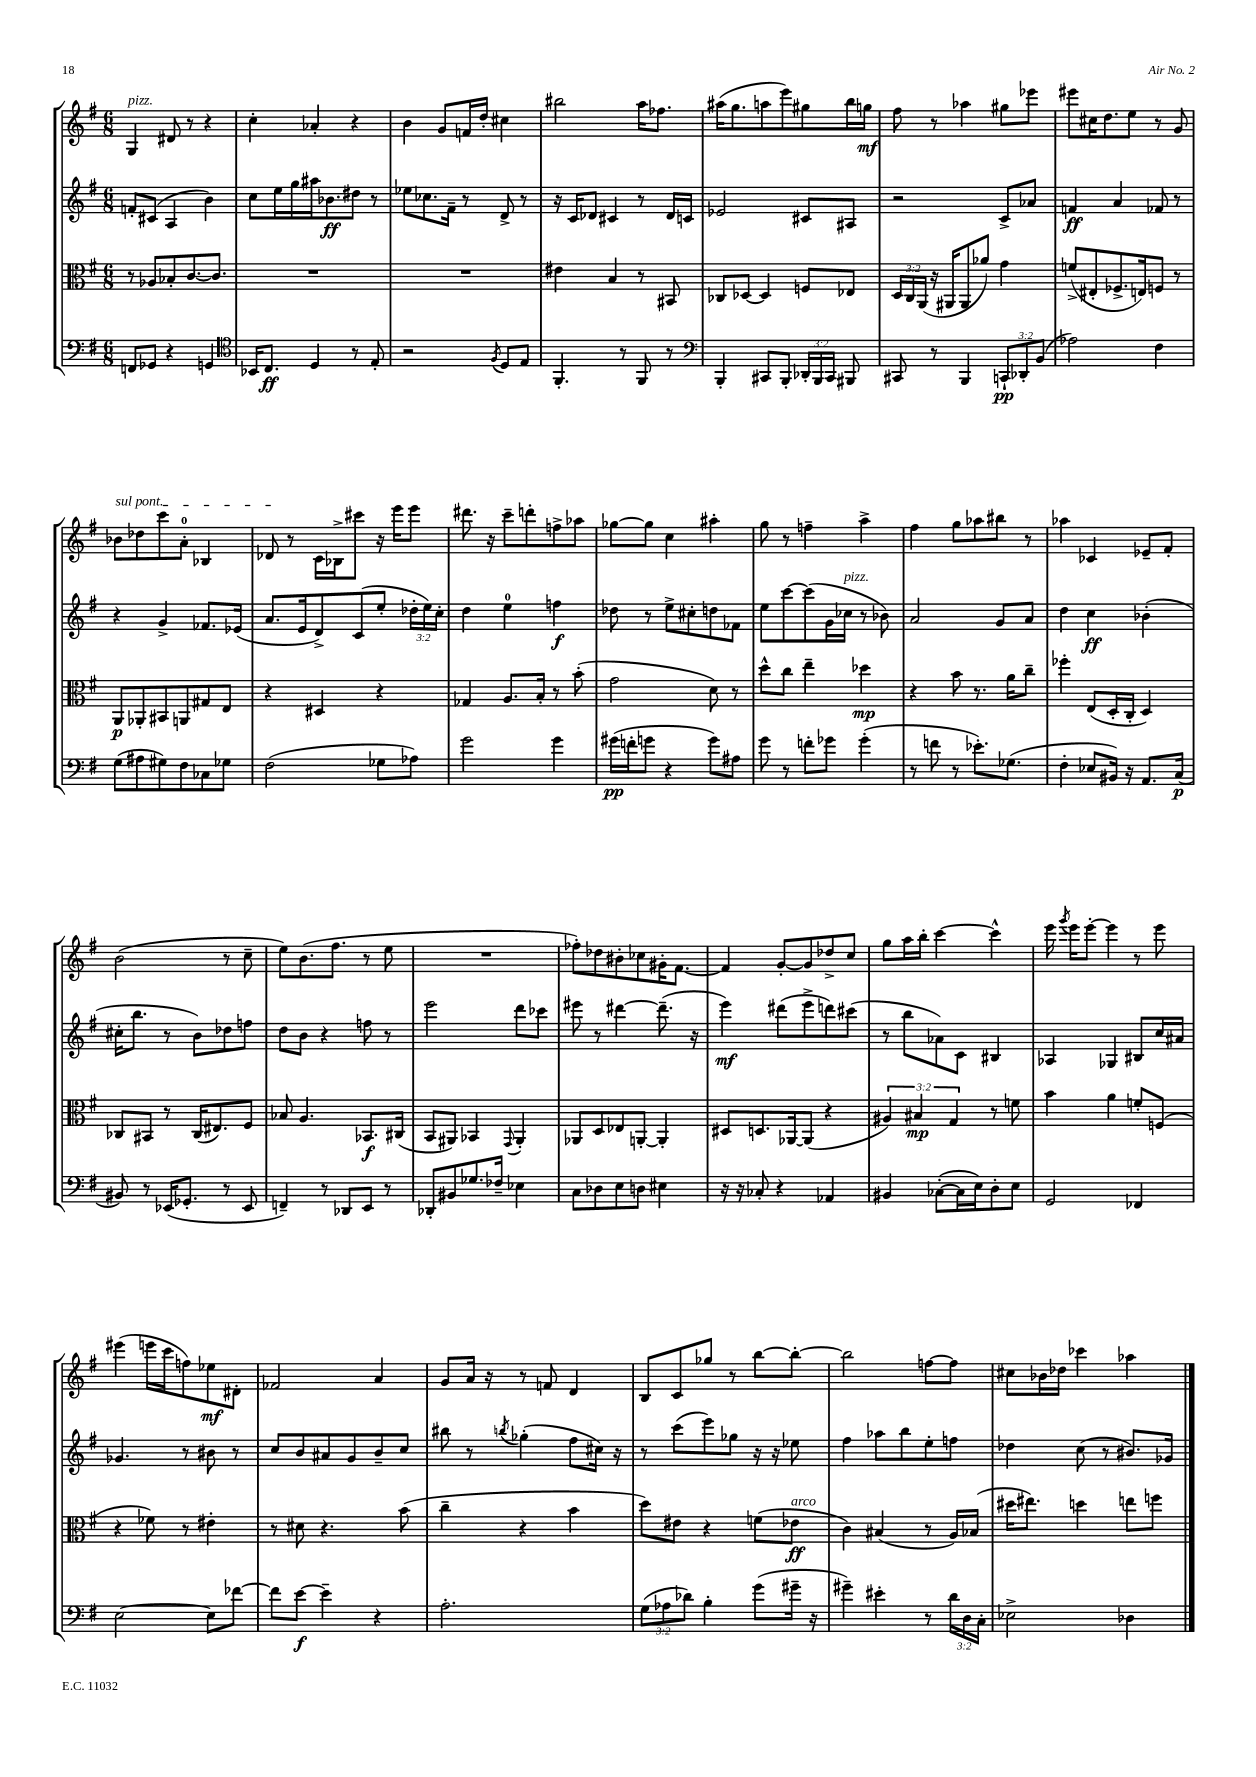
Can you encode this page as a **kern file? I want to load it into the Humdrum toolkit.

**kern	**dynam	**kern	**dynam	**kern	**dynam	**kern	**dynam
*part4	*part4	*part3	*part3	*part2	*part2	*part1	*part1
*staff4	*staff4	*staff3	*staff3	*staff2	*staff2	*staff1	*staff1
*clefF4	*	*clefC3	*	*clefG2	*	*clefG2	*
*k[f#]	*	*k[f#]	*	*k[f#]	*	*k[f#]	*
*M6/8	*	*M6/8	*	*M6/8	*	*M6/8	*
=15	=15	=15	=15	=15	=15	=15	=15
!	!	!	!	!	!	!LO:TX:a:i:t=pizz.	!
8FFn/L	.	8r	.	8fn'/L	.	4G/	.
8GG-X/J	.	8A-X/L	.	(8c#X/J	.	.	.
4r	.	8B-X'/	.	4A/	.	8d#X/	.
.	.	[8.c/	.	.	.	8r	.
4GGn/	.	.	.	4b\)	.	4r	.
.	.	8.c/J]	.	.	.	.	.
=16	=16	=16	=16	=16	=16	=16	=16
*clefC4	*	*	*	*	*	*	*
16BB-X/KL	.	2.r	.	8cc\L	.	4cc'\	.
8.C/J	ff	.	.	.	.	.	.
.	.	.	.	16ee\L	.	.	.
.	.	.	.	16gg\	.	.	.
4D/	.	.	.	16aa#X\J	.	4a-X'/	.
.	.	.	.	8.b-X\	ff	.	.
8r	.	.	.	8dd#X\J	.	4r	.
8E'/	.	.	.	8r	.	.	.
=17	=17	=17	=17	=17	=17	=17	=17
2r	.	2.r	.	8ee-X\L	.	4b\	.
.	.	.	.	8.cc-X\	.	.	.
.	.	.	.	.	.	8g/L	.
.	.	.	.	16f#~\Jk	.	.	.
.	.	.	.	8r	.	16fn/L	.
.	.	.	.	.	.	16dd'/JJ	.
8qF#/	.	.	.	.	.	.	.
8D/L	.	.	.	8d^/	.	4cc#X\	.
8E/J	.	.	.	8r	.	.	.
=18	=18	=18	=18	=18	=18	=18	=18
4.FF#'/	.	4e#X\	.	16r	.	2bb#X\	.
.	.	.	.	16c/KL	.	.	.
.	.	.	.	8d-X/J	.	.	.
.	.	4B/	.	4c#X/	.	.	.
8r	.	.	.	.	.	.	.
8FF#/	.	8r	.	8r	.	16aa\KL	.
.	.	.	.	.	.	8.ff-X\J	.
8r	.	8BB#X/	.	16d-/LL	.	.	.
.	.	.	.	16cn/JJ	.	.	.
=19	=19	=19	=19	=19	=19	=19	=19
*clefF4	*	*	*	*	*	*	*
4BBB'/	.	8C-X/L	.	2e-X/	.	(16aa#X\KL	.
.	.	.	.	.	.	8.gg\	.
.	.	[8D-X/J	.	.	.	.	.
8CC#X/L	.	4D-/]	.	.	.	8aan\	.
8BBB'/J	.	.	.	.	.	8eee\)	.
24DD-X'/LL	.	8Fn/L	.	8c#X/L	.	8gg#X\	.
24BBB/	.	.	.	.	.	.	.
24CC#/JJ	.	.	.	.	.	.	.
8BBB#X/	.	8E-X/J	.	8A#X/J	.	16bb\L	.
.	.	.	.	.	.	16ggn\JJ	mf
=20	=20	=20	=20	=20	=20	=20	=20
8CC#X/	.	24D/LL	.	2r	.	8ff#\	.
.	.	24C/	.	.	.	.	.
.	.	(24AA/JJ	.	.	.	.	.
8r	.	16r	.	.	.	8r	.
.	.	16AA#X/KL	.	.	.	.	.
4BBB/	.	8AA#/	.	.	.	4aa-X\	.
.	.	8a-X/J)	.	.	.	.	.
12CCn`/L	pp	4g\	.	8c^/L	.	8gg#X\L	.
12DD-X'/	.	.	.	.	.	.	.
.	.	.	.	8a-X/J	.	8eee-X\J	.
(12BB/J	.	.	.	.	.	.	.
=21	=21	=21	=21	=21	=21	=21	=21
2A-X\)	.	(8fn^/L	.	4fn/	ff	8eee#X\L	.
.	.	8E#X'/	.	.	.	16cc#X\K	.
.	.	.	.	.	.	8.dd\	.
.	.	8.F-X^/	.	4a/	.	.	.
.	.	.	.	.	.	8ee\J	.
.	.	16En/k)	.	.	.	.	.
4F#\	.	8Fn/J	.	8f-X/	.	8r	.
.	.	8r	.	8r	.	8g/	.
!!LO:LB:g=z
=22	=22	=22	=22	=22	=22	=22	=22
!	!	!	!	!	!	!LO:TX:a:i:t=sul pont.	!
(8G\L	.	8AA/L	p	4r	.	8b-X\L	.
8A#X\	.	8AA-X'/	.	.	.	8dd-X\	.
8G#X\)	.	8BB#X/	.	4g^/	.	8ccc\	.
8F#\	.	8AAn/	.	.	.	8a'\J	.
8C-X\	.	8G#X/	.	8.f-X/L	.	4B-X/	.
8G-X\J	.	8E/J	.	.	.	.	.
.	.	.	.	(16e-X/Jk	.	.	.
=23	=23	=23	=23	=23	=23	=23	=23
(2F#\	.	4r	.	8.a/L	.	8d-X/	.
.	.	.	.	.	.	8r	.
.	.	.	.	16e/k	.	.	.
.	.	4D#X/	.	8d^/)	.	16c\LL	.
.	.	.	.	.	.	16B-X^\J	.
.	.	.	.	(8c/	.	8ccc#X\J	.
8G-X\L	.	4r	.	8ee'/J	.	16r	.
.	.	.	.	.	.	16eee\KL	.
8A-X\J)	.	.	.	24dd-X'\LL	.	8eee\J	.
.	.	.	.	24ee\)	.	.	.
.	.	.	.	24cc'\JJ	.	.	.
=24	=24	=24	=24	=24	=24	=24	=24
2g\	.	4G-X/	.	4dd\	.	8.ddd#X\	.
.	.	.	.	.	.	16r	.
.	.	8.A/L	.	4ee\	.	8ccc~\L	.
.	.	.	.	.	.	8dddn'\	.
.	.	16B'/Jk	.	.	.	.	.
4g\	.	8r	.	4ffn\	f	8ffn^\	.
.	.	(8b'\	.	.	.	8aa-X\J	.
=25	=25	=25	=25	=25	=25	=25	=25
(16g#X\LL	pp	2g\	.	8dd-X\	.	[8gg-X\L	.
16fn'\J	.	.	.	.	.	.	.
8gn\J	.	.	.	8r	.	8gg-\J]	.
4r	.	.	.	8ee^\L	.	4cc\	.
.	.	.	.	8cc#X'\	.	.	.
8g\L)	.	8d\)	.	8ddn\	.	4aa#X'\	.
8A#X\J	.	8r	.	8f-X\J	.	.	.
=26	=26	=26	=26	=26	=26	=26	=26
8g\	.	8dd^^\L	.	8ee\L	.	8gg\	.
8r	.	8cc\J	.	[8ccc\	.	8r	.
8fn'\L	.	4ee~\	.	(8ccc\]	.	4ffn~\	.
8g-X\J	.	.	.	16g\L	.	.	.
!	!	!	!	!LO:TX:a:i:t=pizz.	!	!	!
.	.	.	.	16cc-X\JJ	.	.	.
(4g-'\	.	4dd-X\	mp	8r	.	4aa^\	.
.	.	.	.	8b-X\)	.	.	.
=27	=27	=27	=27	=27	=27	=27	=27
8r	.	4r	.	2a/	.	4ff#\	.
8fn\	.	.	.	.	.	.	.
8r	.	8b\	.	.	.	8gg\L	.
8.e-X'\L)	.	8.r	.	.	.	8aa-X\	.
.	.	.	.	8g/L	.	8bb#X\J	.
(8.G-X\J	.	16a\KL	.	.	.	.	.
.	.	8cc~\J	.	8a/J	.	8r	.
=28	=28	=28	=28	=28	=28	=28	=28
4F#'\	.	4ff-X'\	.	4dd\	.	4aa-X\	.
8E-X/L	.	(8E/L	.	4cc\	ff	4c-X/	.
16BB#X/Jk)	.	16D'/L	.	.	.	.	.
16r	.	16C'/JJ	.	.	.	.	.
8.AA/L	.	4D/)	.	(4b-X'\	.	8e-X~/L	.
.	.	.	.	.	.	8f#'/J	.
(16C/Jk	p	.	.	.	.	.	.
!!LO:LB:g=z
=29	=29	=29	=29	=29	=29	=29	=29
8BB#X/)	.	8C-X/L	.	16cc#X'\KL	.	(2b\	.
.	.	.	.	8.bb\J	.	.	.
8r	.	8BB#X/J	.	.	.	.	.
(16EE-X/KL	.	8r	.	8r	.	.	.
8.GG-X'/J	.	.	.	.	.	.	.
.	.	(16C-/KL	.	8b\L)	.	.	.
.	.	8.E#X/)	.	.	.	.	.
8r	.	.	.	8dd-X\	.	8r	.
8EE-/	.	8F#/J	.	8ffn\J	.	8cc~\	.
=30	=30	=30	=30	=30	=30	=30	=30
4FFn~/)	.	8B-X/	.	8dd\L	.	8ee\L)	.
.	.	4.A/	.	8b\J	.	(8.b\	.
8r	.	.	.	4r	.	.	.
.	.	.	.	.	.	8.ff#\J	.
8DD-X/L	.	.	.	.	.	.	.
8EE/J	.	8.BB-X/L	f	8ffn\	.	8r	.
8r	.	.	.	8r	.	8ee\	.
.	.	(16C#X/Jk	.	.	.	.	.
=31	=31	=31	=31	=31	=31	=31	=31
8DD-X'/L	.	8BB/L	.	2eee\	.	2.r	.
8BB#X/	.	8AA#X/J)	.	.	.	.	.
8.G-X/	.	4BB-X/	.	.	.	.	.
16F-X~/Jk	.	.	.	.	.	.	.
.	.	8qqGG/	.	.	.	.	.
4E-X\	.	4AA#'/	.	8ddd\L	.	.	.
.	.	.	.	8ccc-X\J	.	.	.
=32	=32	=32	=32	=32	=32	=32	=32
8C\L	.	8AA-X/L	.	8eee#X\	.	8ff-X'\L)	.
8D-X\	.	8D/	.	8r	.	8dd-X\	.
8E\	.	8E-X/	.	[4ddd#X\	.	8b#X'\	.
8Dn\J	.	[8AAn'/J	.	.	.	8cc-X\	.
4E#X\	.	4AA'/]	.	(8.ddd#~\]	.	16g#X'\K	.
.	.	.	.	.	.	[8.f#\J	.
.	.	.	.	16r	.	.	.
=33	=33	=33	=33	=33	=33	=33	=33
16r	.	8D#X/L	.	4eee\)	mf	4f#/]	.
16r	.	.	.	.	.	.	.
8C-X'/	.	8.Dn/	.	.	.	.	.
4r	.	.	.	(8ddd#X\L	.	[8g'/L	.
.	.	[16AA-X/k	.	.	.	.	.
.	.	(8AA-/J]	.	8eee^\	.	8g/]	.
4AA-X/	.	4r	.	8dddn\)	.	8dd-X^/	.
.	.	.	.	(8ccc#X\J	.	8cc/J	.
=34	=34	=34	=34	=34	=34	=34	=34
4BB#X/	.	6A#X/)	.	8r	.	8gg\L	.
.	.	.	.	8bb\L	.	16aa\L	.
.	.	6B#X/	mp	.	.	.	.
.	.	.	.	.	.	16bb'\JJ	.
([8C-X'\L	.	.	.	8a-X\)	.	[4ccc\	.
.	.	6G/	.	.	.	.	.
16C-\L]	.	.	.	8c\J	.	.	.
16E\J)	.	.	.	.	.	.	.
8D'\	.	8r	.	4B#X/	.	4ccc^^\]	.
8E\J	.	8fn\	.	.	.	.	.
=35	=35	=35	=35	=35	=35	=35	=35
2GG/	.	4b\	.	4A-X/	.	16eee\	.
.	.	.	.	.	.	8qggg/	.
.	.	.	.	.	.	16eee\KL	.
.	.	.	.	.	.	[8eee'\J	.
.	.	4a\	.	4G-X/	.	4eee\]	.
4FF-X/	.	8fn'/L	.	8B#X/L	.	8r	.
.	.	(8Fn/J	.	16cc/L	.	8eee\	.
.	.	.	.	16a#X/JJ	.	.	.
!!LO:LB:g=z
=36	=36	=36	=36	=36	=36	=36	=36
[2E\	.	4r	.	4.g-X/	.	(4eee#X\	.
.	.	8f-X\)	.	.	.	16eeen\LL	.
.	.	.	.	.	.	16ccc\J	.
.	.	8r	.	8r	.	8ffn\)	.
8E\L]	.	4e#X'\	.	8b#X\	.	8ee-X\	mf
[8f-X\J	.	.	.	8r	.	8d#X'\J	.
=37	=37	=37	=37	=37	=37	=37	=37
8f-\L]	.	8r	.	8cc/L	.	2f-X/	.
[8e\J	f	8d#X\	.	8b/	.	.	.
4e~\]	.	4.r	.	8a#X/	.	.	.
.	.	.	.	8g/	.	.	.
4r	.	.	.	8b~/	.	4a/	.
.	.	(8b\	.	8cc/J	.	.	.
=38	=38	=38	=38	=38	=38	=38	=38
2.A'\	.	4cc~\	.	8bb#X\	.	8g/L	.
.	.	.	.	8r	.	16a/Jk	.
.	.	.	.	.	.	16r	.
.	.	.	.	8qbbn/	.	.	.
.	.	4r	.	(4gg-X'\	.	8r	.
.	.	.	.	.	.	8fn/	.
.	.	4b\	.	8ff#\L	.	4d/	.
.	.	.	.	16cc#X\Jk)	.	.	.
.	.	.	.	16r	.	.	.
=39	=39	=39	=39	=39	=39	=39	=39
(12G\L	.	8dd\L)	.	8r	.	8B/L	.
12A-X\	.	.	.	.	.	.	.
.	.	8e#X\J	.	(8ccc\L	.	8c/	.
12d-X\J)	.	.	.	.	.	.	.
4B'\	.	4r	.	8eee\)	.	8gg-X/J	.
.	.	.	.	8gg-X\J	.	8r	.
(8g\L	.	(8fn\L	.	16r	.	[8bb\L	.
.	.	.	.	16r	.	.	.
!	!	!LO:TX:a:i:t=arco	!	!	!	!	!
16g#X~\Jk	.	8e-X\J	ff	8ee-X\	.	8bb'\J_	.
16r	.	.	.	.	.	.	.
=40	=40	=40	=40	=40	=40	=40	=40
4g#X~\)	.	4c\)	.	4ff#\	.	2bb\]	.
4e#X'\	.	(4B#X/	.	8aa-X\L	.	.	.
.	.	.	.	8bb\	.	.	.
8r	.	8r	.	8ee'\	.	[8ffn\L	.
24d\LL	.	16A/LL)	.	8ffn\J	.	8ff\J]	.
24D\	.	.	.	.	.	.	.
.	.	(16B-X/JJ	.	.	.	.	.
24C'\JJ	.	.	.	.	.	.	.
=41	=41	=41	=41	=41	=41	=41	=41
2E-X^\	.	16dd#X\KL	.	4dd-X\	.	8cc#X\L	.
.	.	8.ee#X\J)	.	.	.	.	.
.	.	.	.	.	.	16b-X\L	.
.	.	.	.	.	.	16dd-X\JJ	.
.	.	4ddn\	.	(8cc\	.	4ccc-X\	.
.	.	.	.	8r	.	.	.
4D-X\	.	8een\L	.	8.b#X/L)	.	4aa-X\	.
.	.	8ffn\J	.	.	.	.	.
.	.	.	.	16g-X/Jk	.	.	.
==	==	==	==	==	==	==	==
*-	*-	*-	*-	*-	*-	*-	*-
